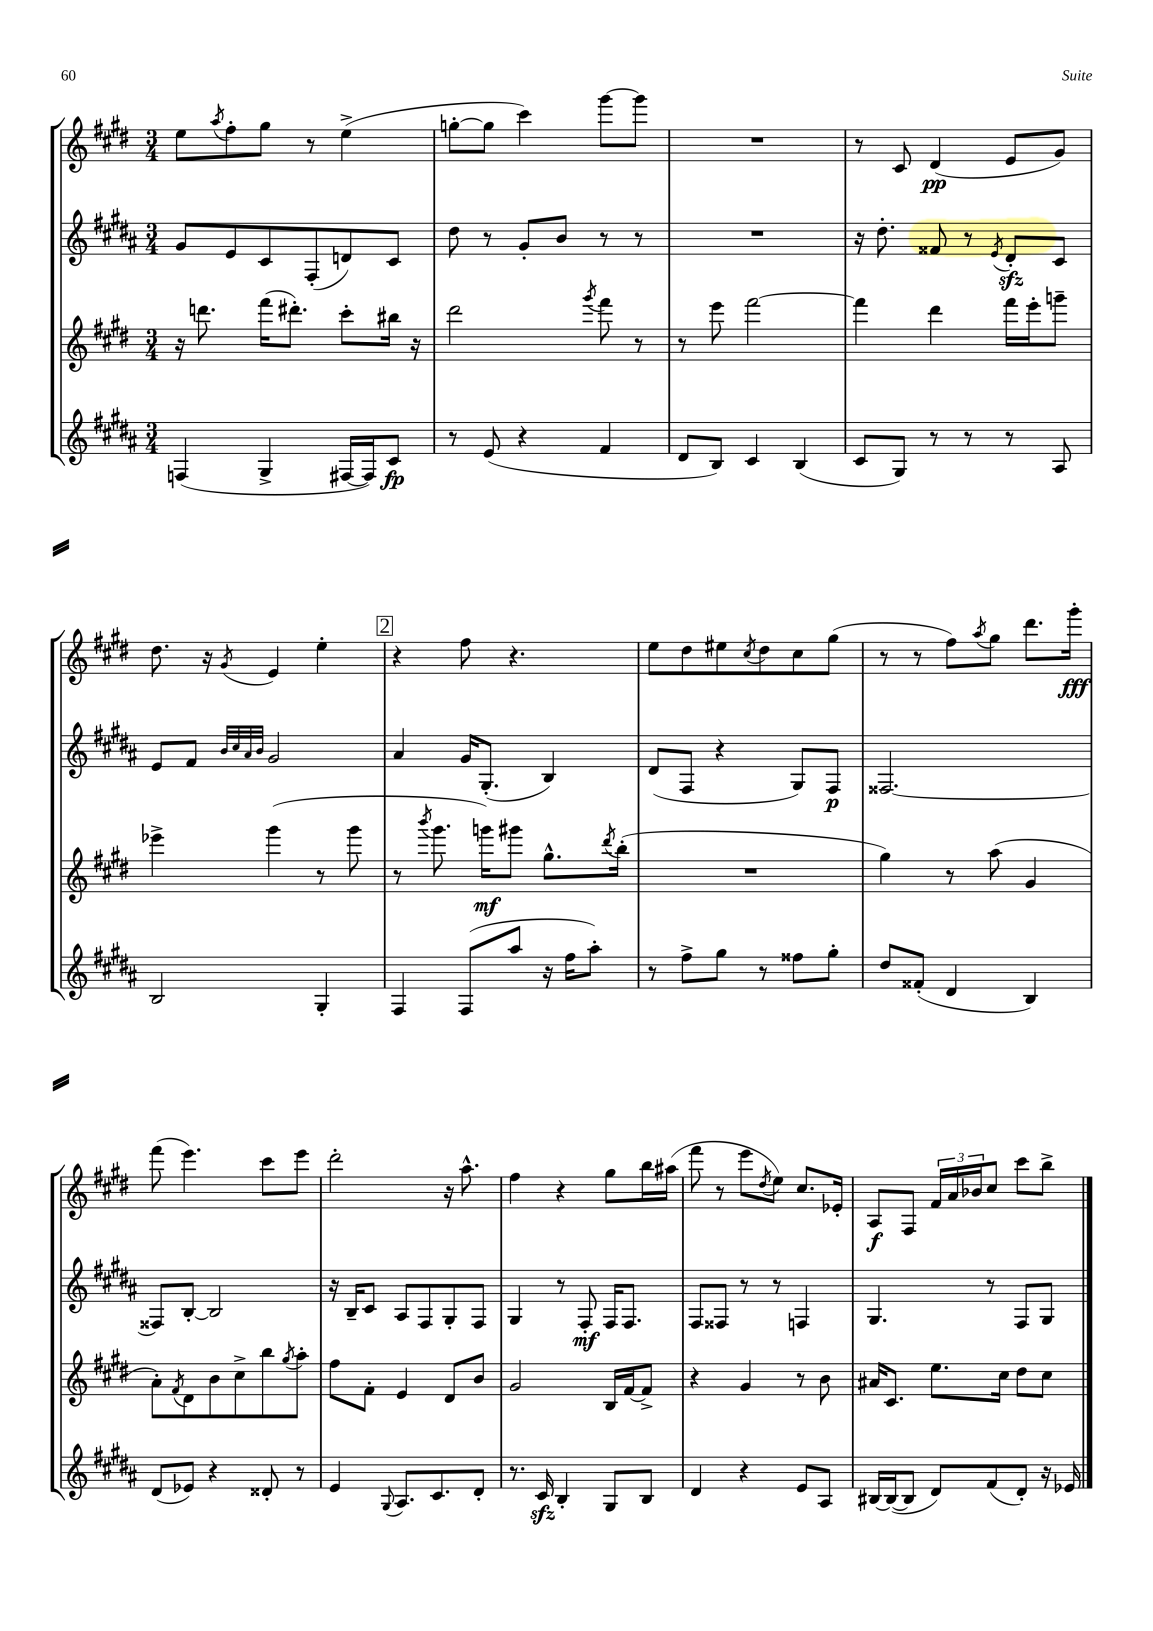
<<
\new StaffGroup <<
\new Staff = "s0" {
    \clef treble \key e \major \numericTimeSignature \time 3/4
    e''8 \acciaccatura { a''8 } fis''8-. gis''8 r8 e''4->( |
    g''8~-. g''8 cis'''4) gis'''8~ gis'''8 |
    R2. |
    r8 cis'8 dis'4\pp( e'8 gis'8) |
    dis''8. r16 \acciaccatura { gis'8 } e'4 e''4-. |
    \mark \markup { \box "2" } r4 fis''8 r4. |
    e''8 dis''8 eis''8 \acciaccatura { cis''8 } dis''8 cis''8 gis''8( |
    r8 r8 fis''8) \acciaccatura { a''8 } gis''8 dis'''8. gis'''16-.\fff |
    fis'''8( e'''4.) cis'''8 e'''8 |
    dis'''2-. r16 a''8.-^ |
    fis''4 r4 gis''8 b''16 ais''16( |
    fis'''8 r8 e'''8 \acciaccatura { dis''8 } e''8) cis''8. ees'16-. |
    a8\f fis8 \tuplet 3/2 { fis'16 a'16 bes'16 } cis''8 cis'''8 b''8-> \bar "|." |
}
\new Staff = "s1" {
    \clef treble \key b \major \numericTimeSignature \time 3/4
    gis'8 e'8 cis'8 fis8-.( d'8) cis'8 |
    dis''8 r8 gis'8-. b'8 r8 r8 |
    R2. |
    r16 dis''8.-. fisis'8 r8 \acciaccatura { e'8 } dis'8-.\sfz cis'8 |
    e'8 fis'8 \grace { b'32 cis''32 ais'32 b'32 } gis'2 |
    \mark \markup { \box "2" } ais'4 gis'16 gis8.-.( b4) |
    dis'8( fis8 r4 gis8) fis8\p |
    fisis2.~ |
    fisis8 b8~-. b2 |
    r16 b16-- cis'8 ais8 fis8 gis8-. fis8 |
    gis4 r8 fis8-.\mf fis16 fis8. |
    fis8 fisis8 r8 r8 f4 |
    gis4. r8 fis8 gis8 \bar "|." |
}
\new Staff = "s2" {
    \clef treble \key e \major \numericTimeSignature \time 3/4
    r16 d'''8. fis'''16( dis'''8.-.) cis'''8-. bis''16 r16 |
    dis'''2 \acciaccatura { gis'''8 } fis'''8 r8 |
    r8 e'''8 fis'''2~ |
    fis'''4 dis'''4 fis'''16 e'''16-. g'''8-- |
    ees'''4-> gis'''4( r8 gis'''8 |
    \mark \markup { \box "2" } r8 \acciaccatura { b'''8 } gis'''8. g'''16\mf) gis'''8 gis''8.-^ \acciaccatura { dis'''8 } b''16-.( |
    R2. |
    gis''4) r8 a''8( gis'4 |
    a'8-.) \acciaccatura { fis'8 } dis'8 b'8 cis''8-> b''8 \acciaccatura { gis''8 } a''8-. |
    fis''8 fis'8-. e'4 dis'8 b'8 |
    gis'2 b16 fis'16~ fis'8-> |
    r4 gis'4 r8 b'8 |
    ais'16 cis'8. e''8. cis''16 dis''8 cis''8 \bar "|." |
}
\new Staff = "s3" {
    \clef treble \key b \major \numericTimeSignature \time 3/4
    f4( gis4-> fis16~ fis16) cis'8\fp |
    r8 e'8( r4 fis'4 |
    dis'8 b8) cis'4 b4( |
    cis'8 gis8) r8 r8 r8 ais8 |
    b2 gis4-. |
    \mark \markup { \box "2" } fis4 fis8( ais''8 r16 fis''16 ais''8-.) |
    r8 fis''8-> gis''8 r8 fisis''8 gis''8-. |
    dis''8 fisis'8-.( dis'4 b4) |
    dis'8( ees'8) r4 disis'8-. r8 |
    e'4 \appoggiatura { gis8 } ais8. cis'8. dis'8-. |
    r8. cis'16\sfz b4-. gis8 b8 |
    dis'4 r4 e'8 ais8 |
    bis16~ bis16~( bis8 dis'8) fis'8( dis'8-.) r16 ees'16 \bar "|." |
}
>>
>>
\layout { \context { \Score \remove "Bar_number_engraver" } }
